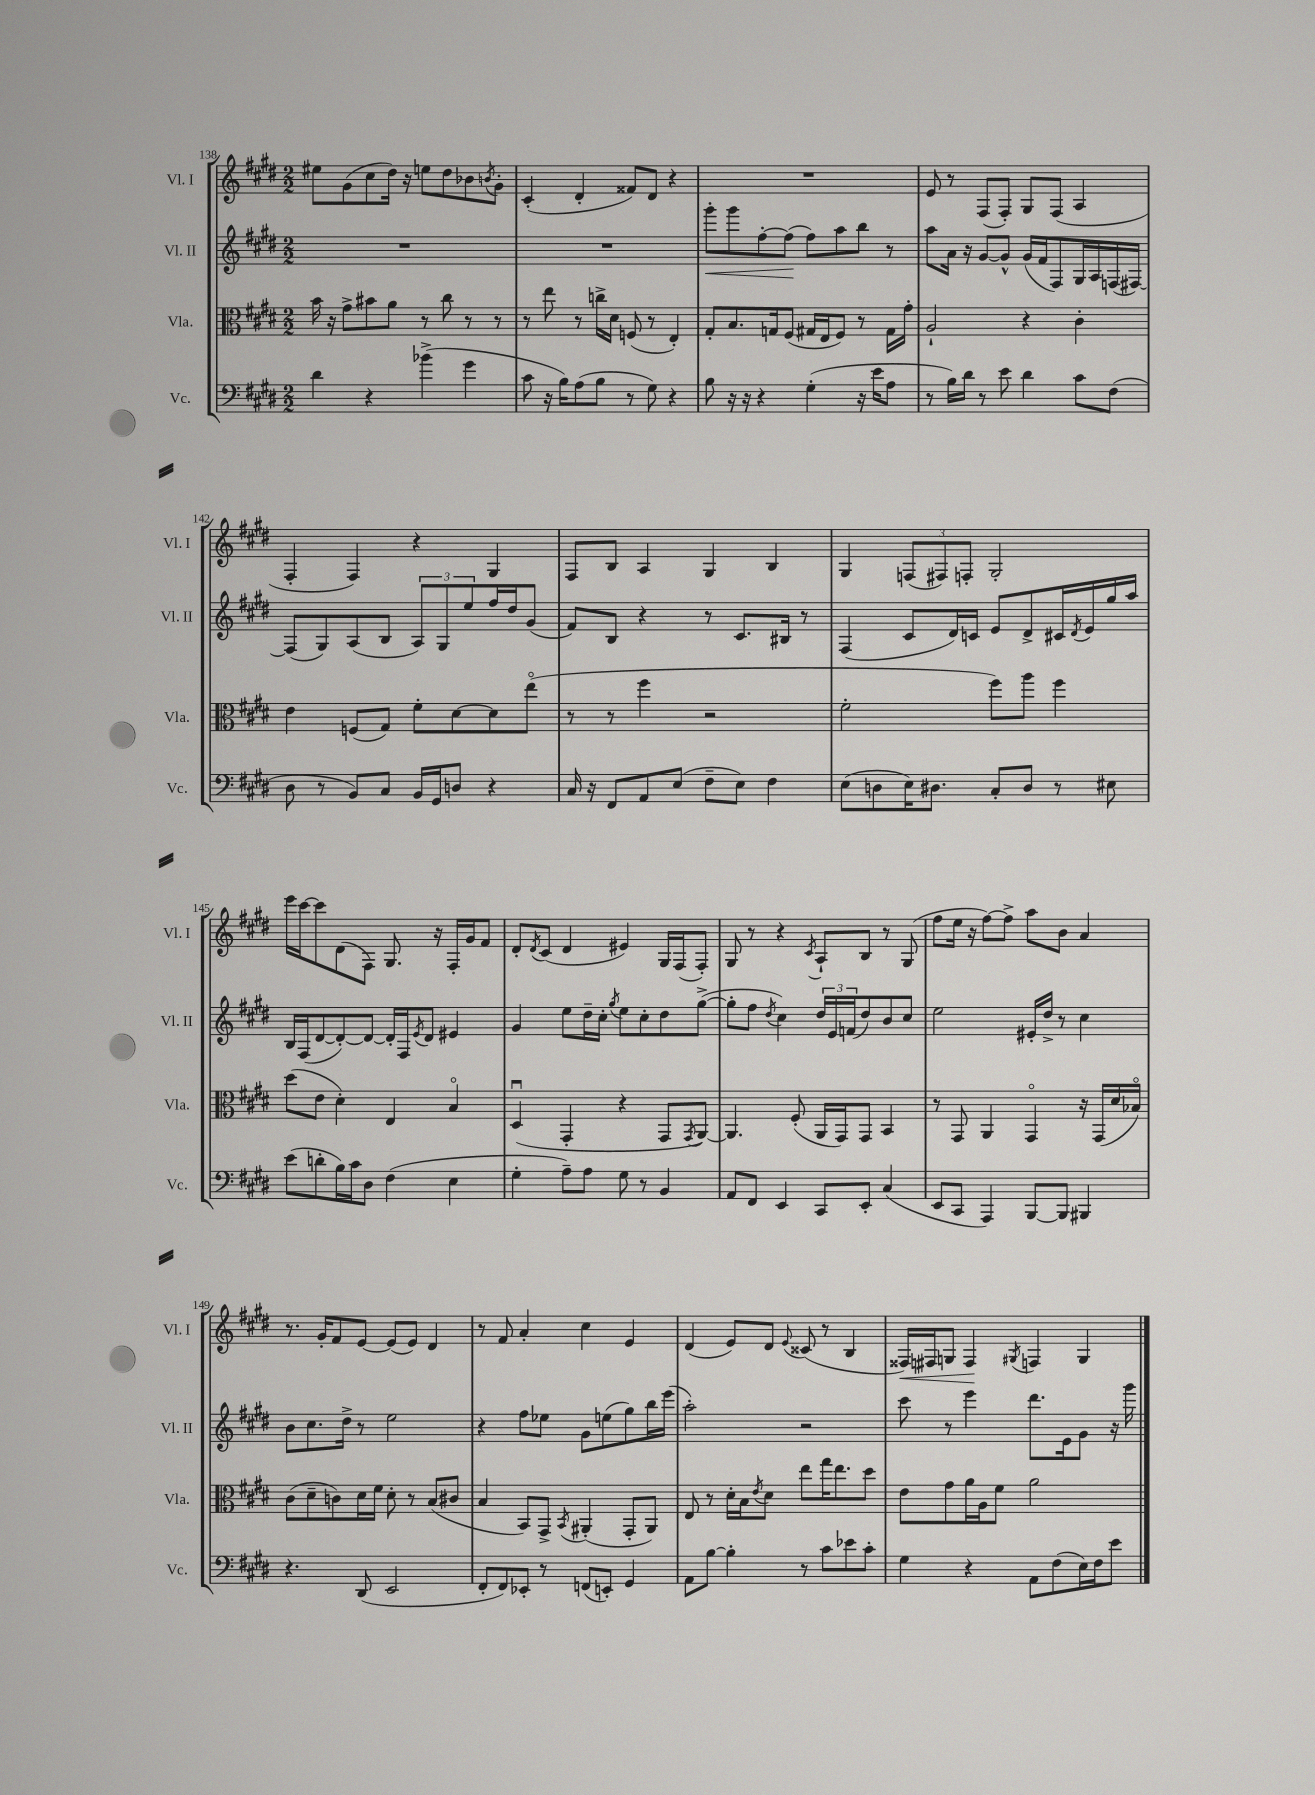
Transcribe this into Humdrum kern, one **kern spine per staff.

**kern	**kern	**kern	**dynam	**kern	**dynam
*part4	*part3	*part2	*part2	*part1	*part1
*staff4	*staff3	*staff2	*staff2	*staff1	*staff1
*I"Vc.	*I"Vla.	*I"Vl. II	*	*I"Vl. I	*
*I'Vc.	*I'Vla.	*I'Vl. II	*	*I'Vl. I	*
*clefF4	*clefC3	*clefG2	*	*clefG2	*
*k[f#c#g#d#]	*k[f#c#g#d#]	*k[f#c#g#d#]	*	*k[f#c#g#d#]	*
*M2/2	*M2/2	*M2/2	*	*M2/2	*
=138	=138	=138	=138	=138	=138
4d#\	16b\	1r	.	8ee#X\L	.
.	16r	.	.	.	.
.	8g#^\L	.	.	(8g#\	.
4r	8b#X\	.	.	8cc#\	.
.	8a\J	.	.	16dd#\Jk)	.
.	.	.	.	16r	.
(4b-X^\	8r	.	.	8een\L	.
.	8cc#\	.	.	8dd#\	.
4g#\	8r	.	.	8b-X\	.
.	.	.	.	8qbn/	.
.	8r	.	.	8g#'\J	.
=139	=139	=139	=139	=139	=139
8c#\	8r	1r	.	(4c#'/	.
16r	8ee\	.	.	.	.
16B\KL)	.	.	.	.	.
(8A\	8r	.	.	4d#'/	.
8B\J	16ccn^\LL	.	.	.	.
.	16d#\JJ	.	.	.	.
8r	(8Fn/	.	.	8f##X/L)	.
8G#\)	8r	.	.	8d#/J	.
4r	4E'/)	.	.	4r	.
=140	=140	=140	=140	=140	=140
!	!	!	!LO:HP:b	!	!
8B\	8G#'/L	8ggg#'\L	<	1r	.
16r	8.B/	8ggg#\	.	.	.
16r	.	.	.	.	.
4r	.	[8ff#'\	.	.	.
.	16Gn/k	.	.	.	.
.	(8F#/J	(8ff#\J]	.	.	.
(4G#'\	16G#X/LL	8ff#\L)	[	.	.
.	16E/J	.	.	.	.
.	8F#/J)	8aa\	.	.	.
16r	8r	8bb\J	.	.	.
16e\KL	.	.	.	.	.
8A\J	16G#\LL	8r	.	.	.
.	16g#'\JJ	.	.	.	.
=141	=141	=141	=141	=141	=141
8r	2A`/	8aa\L	.	8e/	.
16B\LL)	.	16a\Jk	.	8r	.
16d#\JJ	.	16r	.	.	.
8r	.	[8g#/L	.	(8F#/L	.
8e\	.	8g#^^/J]	.	8F#'/J)	.
4d#\	4r	(16g#/LL	.	8G#/L	.
.	.	16f#/J	.	.	.
.	.	8F#/)	.	(8F#/J	.
8c#\L	4c#'\	16G#/L	.	4A/	.
.	.	16A/	.	.	.
(8F#\J	.	(16Fn/	.	.	.
.	.	[16F#X/JJ)	.	.	.
!!LO:LB:g=z
=142	=142	=142	=142	=142	=142
8D#\	4e\	(8F#/L]	.	4F#'/	.
8r	.	8G#/)	.	.	.
8BB/L)	(8Fn/L	(8A/	.	4F#/)	.
8C#/J	8G#/J)	8B/J	.	.	.
16BB/LL	8f#'\L	12A/L)	.	4r	.
16GG#/J	.	.	.	.	.
.	.	12G#/	.	.	.
8Dn/J	[8d#\	.	.	.	.
.	.	12ee/	.	.	.
4r	8d#\]	16ff#/L	.	4G#/	.
.	.	16dd#/J	.	.	.
.	(8ee\J	(8g#/J	.	.	.
=143	=143	=143	=143	=143	=143
16C#/	8r	8f#/L)	.	8F#/L	.
16r	.	.	.	.	.
8FF#/L	8r	8B/J	.	8B/J	.
8AA/	4ff#\	4r	.	4A/	.
(8E/J	.	.	.	.	.
8F#~\L	2r	8r	.	4G#/	.
8E\J)	.	8.c#/L	.	.	.
4F#\	.	.	.	4B/	.
.	.	16B#X/Jk	.	.	.
.	.	8r	.	.	.
=144	=144	=144	=144	=144	=144
(8E\L	2f#'\	(4F#/	.	4G#/	.
8Dn\	.	.	.	.	.
16E\K)	.	8c#/L	.	(12Fn/L	.
8.D#X\J	.	.	.	.	.
.	.	.	.	12F#X/)	.
.	.	16d#/L)	.	.	.
.	.	.	.	12Fn'/J	.
.	.	16cn/JJ	.	.	.
8C#'/L	8ff#\L)	8e/L	.	2G#'/	.
8D#/J	8aa\J	8d#^/	.	.	.
8r	4ff#\	16c#X/L	.	.	.
.	.	8qd#/	.	.	.
.	.	16e/	.	.	.
8E#X\	.	16gg#/	.	.	.
.	.	16aa/JJ	.	.	.
!!LO:LB:g=z
=145	=145	=145	=145	=145	=145
(8e\L	(8dd#\L	16B/LL	.	16eee\LL	.
.	.	(16F#/J	.	[16ccc#\J	.
8dn'\	8e\J	[8d#/	.	8ccc#\]	.
16B\L)	4d#'\)	8d#'/_)	.	(8d#\	.
16c#\J	.	.	.	.	.
8D#\J	.	8d#/J_	.	8F#\J)	.
(4F#\	4E/	16d#'/LL]	.	8.G#/	.
.	.	16F#/J	.	.	.
.	.	8qe/	.	.	.
.	.	8d#/J	.	.	.
.	.	.	.	16r	.
4E\	4B/	4e#X/	.	16F#'/LL	.
.	.	.	.	16g#/J	.
.	.	.	.	8f#/J	.
=146	=146	=146	=146	=146	=146
4G#'\	(4D#u/	4g#/	.	8d#'/L	.
.	.	.	.	8qd#/	.
.	.	.	.	(8c#/J	.
8A~\L)	4GG#'/	8ee\L	.	4d#/	.
8A\J	.	16dd#~\L	.	.	.
.	.	16cc#'\JJ	.	.	.
.	.	8qgg#/	.	.	.
8G#\	4r	8ee\L	.	4e#X/)	.
8r	.	8cc#'\	.	.	.
4BB/	8GG#/L	8dd#\	.	16G#/LL	.
.	.	.	.	(16F#/J	.
.	8qGG#/	.	.	.	.
.	[8AA/J)	([8gg#^\J	.	8F#'/J)	.
=147	=147	=147	=147	=147	=147
8AA/L	4.AA/]	8gg#'\L]	.	8G#/	.
8FF#/J	.	8ff#\J	.	8r	.
.	.	8qdd#/	.	.	.
4EE/	.	4cc#\)	.	4r	.
.	(8F#'/	.	.	.	.
.	.	.	.	8qc#/	.
8CC#/L	16AA/LL	24dd#/LL	.	8A`/L	.
.	.	24e/	.	.	.
.	16GG#/J)	.	.	.	.
.	.	(24fn/J	.	.	.
8EE'/J	8GG#/J	8dd#/)	.	8B/J	.
(4C#/	4BB/	8b/	.	8r	.
.	.	8cc#/J	.	(8G#/	.
=148	=148	=148	=148	=148	=148
8EE/L	8r	2ee\	.	8ff#\L	.
8CC#/J	8GG#/	.	.	16ee\Jk	.
.	.	.	.	16r	.
4AAA/)	4AA/	.	.	[8ff#\L)	.
.	.	.	.	8ff#^\J]	.
[8BBB/L	4GG#/	16e#X'/LL	.	8aa\L	.
.	.	16dd#^/JJ	.	.	.
8BBB/J]	.	8r	.	8b\J	.
4BBB#X/	16r	4cc#\	.	4a/	.
.	(16GG#/LL	.	.	.	.
.	16d#/	.	.	.	.
.	16B-X/JJ)	.	.	.	.
!!LO:LB:g=z
=149	=149	=149	=149	=149	=149
4.r	(8c#\L	8b\L	.	8.r	.
.	8d#~\	8.cc#\	.	.	.
.	.	.	.	16g#'/KL	.
.	8cn\)	.	.	8f#/	.
.	.	16dd#^\Jk	.	.	.
(8DD#/	16d#\L	8r	.	[8e/J	.
.	16f#\JJ	.	.	.	.
2EE/	8d#'\	2ee\	.	(8e/L]	.
.	8r	.	.	8e/J)	.
.	(8B/L	.	.	4d#/	.
.	8c#X/J	.	.	.	.
=150	=150	=150	=150	=150	=150
8FF#'/L	4B/	4r	.	8r	.
8FF#/)	.	.	.	8f#/	.
8EE-X'/J	8BB/L)	8ff#\L	.	4a'/	.
8r	8GG#^/J	8ee-X\J	.	.	.
.	8qBB/	.	.	.	.
(8FFn/L	(4AA#X'/	8g#\L	.	4cc#\	.
8EEn'/J)	.	(8een\	.	.	.
4GG#/	8GG#'/L	8gg#\)	.	4e/	.
.	8AA#/J)	16bb\L	.	.	.
.	.	(16eee\JJ	.	.	.
=151	=151	=151	=151	=151	=151
8AA\L	8E/	2aa'\)	.	(4d#/	.
[8B\J	8r	.	.	.	.
4B'\]	16d#'\LL	.	.	8e/L)	.
.	16B\J	.	.	.	.
.	8qe/	.	.	.	.
.	8d#\J	.	.	8d#/J	.
.	.	.	.	8qqe/	.
8r	8ee\L	2r	.	(8c##X/	.
8c#\L	16gg#\K	.	.	8r	.
.	8.ee\	.	.	.	.
8e-X\	.	.	.	4B/	.
8c#'\J	8dd#\J	.	.	.	.
=152	=152	=152	=152	=152	=152
!	!	!	!	!	!LO:HP:b
4G#\	8e\L	8ccc#\	.	16F##X/LL)	<
.	.	.	.	16F#X/J	.
.	8g#\	8r	.	8Gn/J	.
4r	16a\L	4eee\	.	4F#/	.
.	16A\J	.	.	.	.
.	8f#\J	.	.	.	.
.	.	.	.	8qG#X/	.
8AA\L	2a\	8.ddd#\L	.	4Fn/	[
(8F#\	.	.	.	.	.
.	.	16e\k	.	.	.
16E\L)	.	8g#\J	.	4G#/	.
16F#\J	.	.	.	.	.
8e\J	.	16r	.	.	.
.	.	16ggg#\	.	.	.
==	==	==	==	==	==
*-	*-	*-	*-	*-	*-
